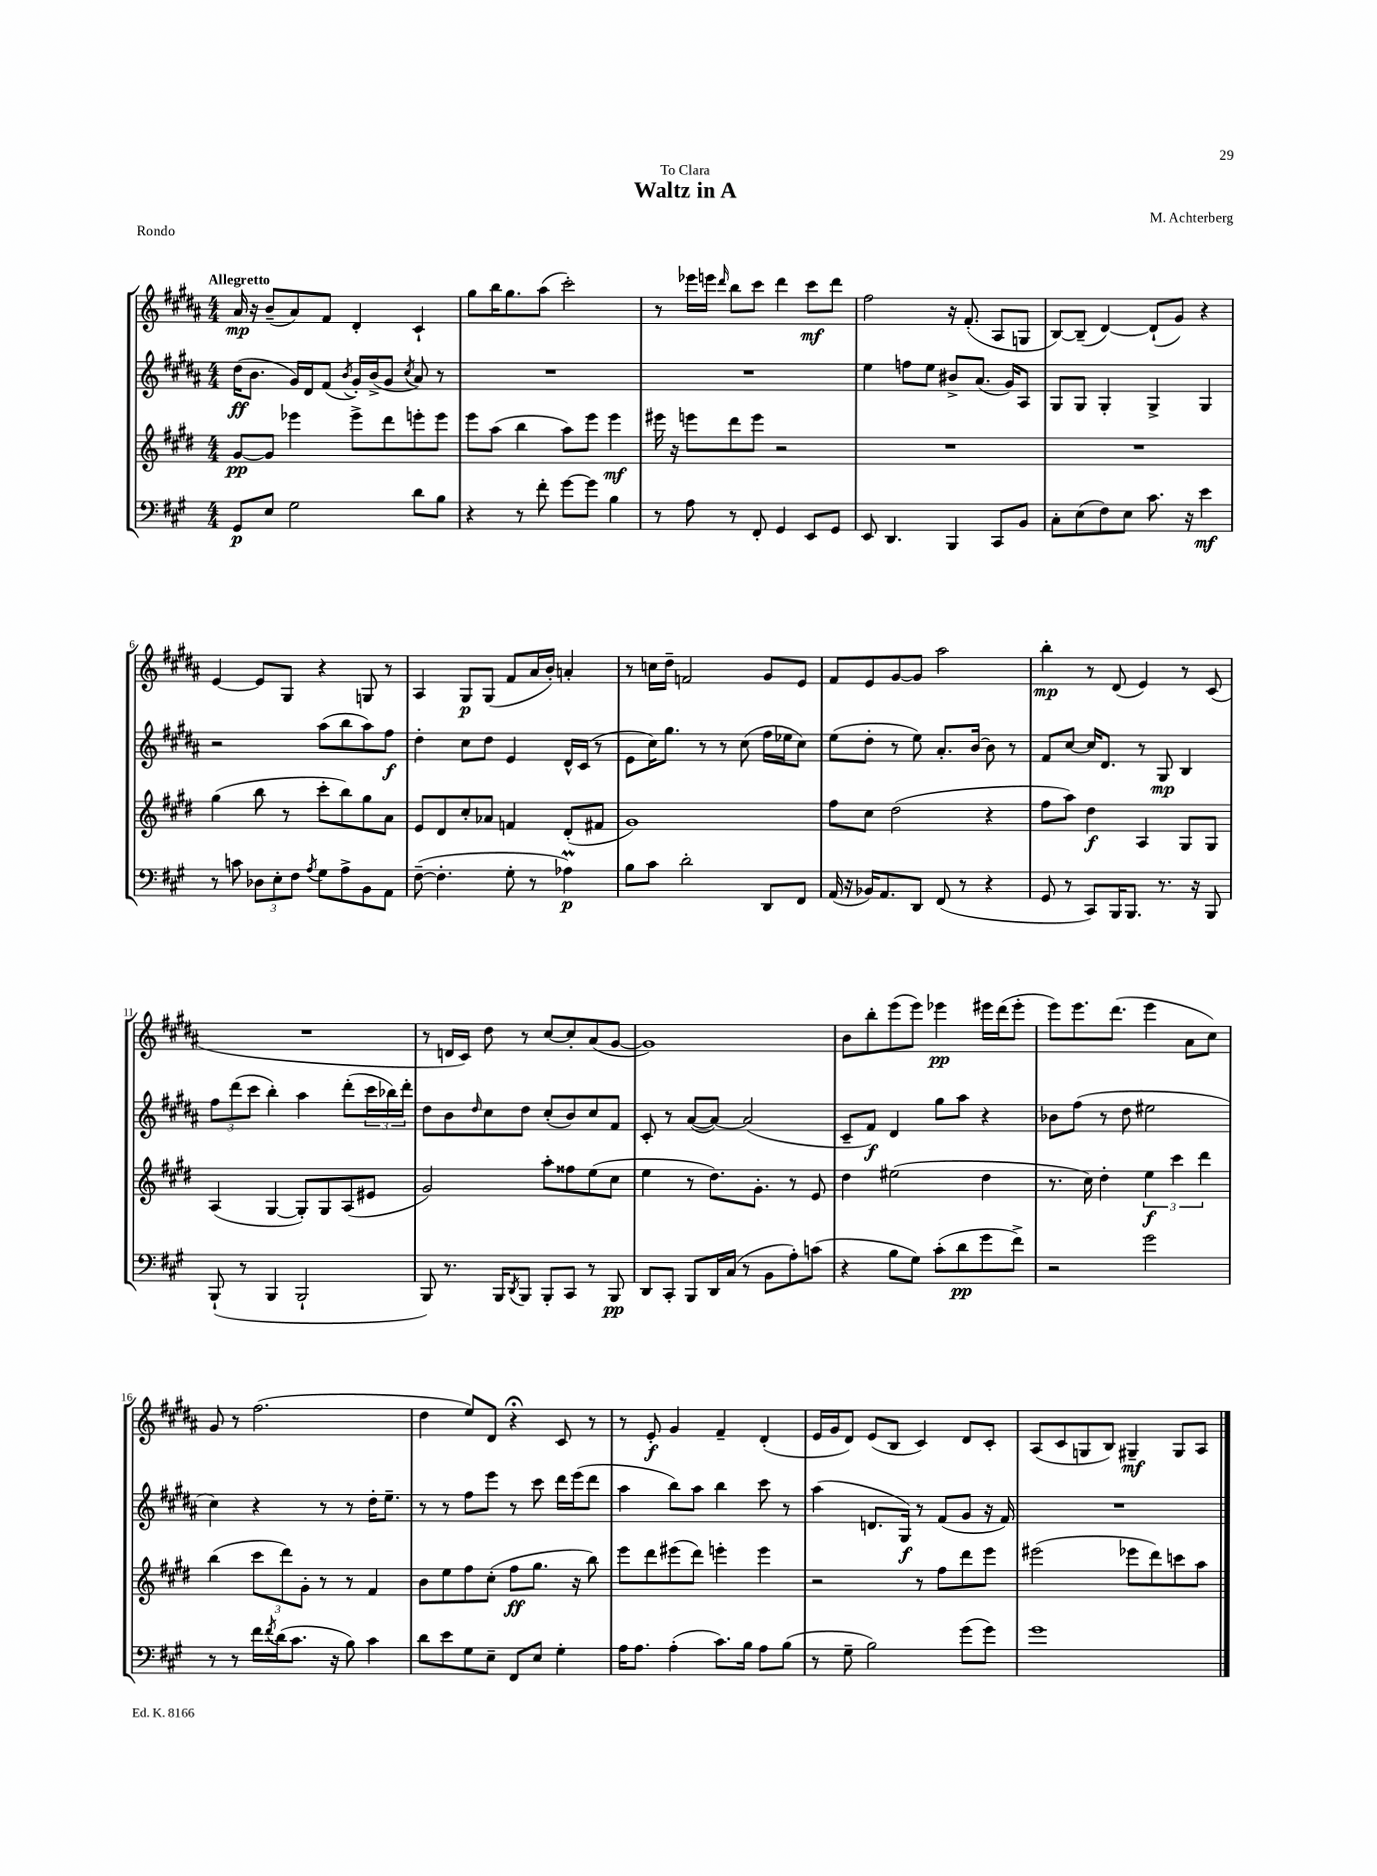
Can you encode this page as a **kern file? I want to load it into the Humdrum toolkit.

**kern	**dynam	**kern	**dynam	**kern	**dynam	**kern	**dynam
*part4	*part4	*part3	*part3	*part2	*part2	*part1	*part1
*staff4	*staff4	*staff3	*staff3	*staff2	*staff2	*staff1	*staff1
*clefF4	*	*clefG2	*	*clefG2	*	*clefG2	*
*k[f#c#g#]	*	*k[f#c#g#d#]	*	*k[f#c#g#d#a#]	*	*k[f#c#g#d#a#]	*
*M4/4	*	*M4/4	*	*M4/4	*	*M4/4	*
=1	=1	=1	=1	=1	=1	=1	=1
!	!	!	!	!	!	!LO:TX:a:B:t=Allegretto	!
8GG#/L	p	[8g#/L	pp	(16dd#\KL	ff	16a#/	mp
.	.	.	.	8.b\J	.	16r	.
8E/J	.	8g#/J]	.	.	.	(8b~/L	.
2G#\	.	4eee-X\	.	16g#/LL)	.	8a#/)	.
.	.	.	.	16d#/J	.	.	.
.	.	.	.	(8f#/J	.	8f#/J	.
.	.	.	.	8qb/	.	.	.
.	.	8eee-^\L	.	16g#'/LL)	.	4d#'/	.
.	.	.	.	(16b^/J	.	.	.
.	.	8ddd#\	.	8g#/J	.	.	.
.	.	.	.	8qcc#/	.	.	.
8d\L	.	8eeen'\	.	8a#/)	.	4c#`/	.
8B\J	.	8eee\J	.	8r	.	.	.
=2	=2	=2	=2	=2	=2	=2	=2
4r	.	8eee\L	.	1r	.	8gg#\L	.
.	.	(8aa\J	.	.	.	16bb\K	.
.	.	.	.	.	.	8.gg#\	.
8r	.	4bb\	.	.	.	.	.
8f#'\	.	.	.	.	.	(8aa#\J	.
[8g#\L	.	8aa\L)	.	.	.	2ccc#'\)	.
8g#\J]	.	8eee\J	.	.	.	.	.
4B\	.	4eee\	mf	.	.	.	.
=3	=3	=3	=3	=3	=3	=3	=3
8r	.	16eee#X\	.	1r	.	8r	.
.	.	16r	.	.	.	.	.
8A\	.	8eeen\L	.	.	.	16eee-X\LL	.
.	.	.	.	.	.	16eeen\JJ	.
.	.	.	.	.	.	16qqddd#/	.
8r	.	8ddd#\	.	.	.	8bb\L	.
8FF#'/	.	8eee\J	.	.	.	8ccc#\J	.
4GG#/	.	2r	.	.	.	4ddd#\	.
8EE/L	.	.	.	.	.	8ccc#\L	mf
8GG#/J	.	.	.	.	.	8ddd#\J	.
=4	=4	=4	=4	=4	=4	=4	=4
8EE/	.	1r	.	4ee\	.	2ff#\	.
4.DD/	.	.	.	.	.	.	.
.	.	.	.	8ffn\L	.	.	.
.	.	.	.	8ee\J	.	.	.
4BBB/	.	.	.	8b#X^/L	.	16r	.
.	.	.	.	.	.	(8.f#'/	.
.	.	.	.	(8.a#/J	.	.	.
8CC#/L	.	.	.	.	.	8A#/L	.
.	.	.	.	16g#/KL)	.	.	.
8BB/J	.	.	.	8A#/J	.	8Gn/J	.
=5	=5	=5	=5	=5	=5	=5	=5
8C#'\L	.	1r	.	8G#/L	.	[8B/L)	.
(8E\	.	.	.	8G#/J	.	(8B~/J]	.
8F#\)	.	.	.	4G#'/	.	[4d#/)	.
8E\J	.	.	.	.	.	.	.
8.c#\	.	.	.	4G#^/	.	(8d#`/L]	.
.	.	.	.	.	.	8g#/J)	.
16r	.	.	.	.	.	.	.
4e\	mf	.	.	4G#/	.	4r	.
!!LO:LB:g=z
=6	=6	=6	=6	=6	=6	=6	=6
8r	.	(4gg#\	.	2r	.	[4e/	.
8cn\	.	.	.	.	.	.	.
12D-X\L	.	8bb\	.	.	.	8e/L]	.
12E'\	.	.	.	.	.	.	.
.	.	8r	.	.	.	8G#/J	.
12F#\J	.	.	.	.	.	.	.
8qA/	.	.	.	.	.	.	.
8G#\L	.	8ccc#'\L	.	(8aa#\L	.	4r	.
8A^\	.	8bb\)	.	8bb\	.	.	.
8BB\	.	8gg#\	.	8aa#\)	.	8Gn/	.
8AA\J	.	8a\J	.	8ff#\J	f	8r	.
=7	=7	=7	=7	=7	=7	=7	=7
([8F#~\	.	8e/L	.	4dd#'\	.	4A#/	.
4.F#'\]	.	8d#/	.	.	.	.	.
.	.	8cc#'/	.	8cc#\L	.	8G#/L	p
.	.	8a-X/J	.	8dd#\J	.	(8G#/J	.
8G#'\	.	4fn/	.	4e/	.	8f#/L	.
8r	.	.	.	.	.	16a#/L	.
.	.	.	.	.	.	16b'/JJ)	.
4A-XM\)	p	(8d#'/L	.	16d#^^/LL	.	4an'/	.
.	.	.	.	(16c#/JJ	.	.	.
.	.	8f#X/J	.	8r	.	.	.
=8	=8	=8	=8	=8	=8	=8	=8
8B\L	.	1g#)	.	8e\L	.	8r	.
8c#\J	.	.	.	16cc#\K)	.	16ccn\LL	.
.	.	.	.	8.gg#\J	.	16dd#~\JJ	.
2d'\	.	.	.	.	.	2fn/	.
.	.	.	.	8r	.	.	.
.	.	.	.	8r	.	.	.
.	.	.	.	(8cc#\	.	.	.
8DD/L	.	.	.	16ff#\LL	.	8g#/L	.
.	.	.	.	16ee-X\J	.	.	.
8FF#/J	.	.	.	8cc#\J)	.	8e/J	.
=9	=9	=9	=9	=9	=9	=9	=9
(16AA/	.	8ff#\L	.	(8ee\L	.	8f#/L	.
16r	.	.	.	.	.	.	.
16BB-X/KL)	.	8cc#\J	.	8dd#'\J	.	8e/	.
8.AA/	.	.	.	.	.	.	.
.	.	(2dd#\	.	8r	.	[8g#/	.
8DD/J	.	.	.	8ee\)	.	8g#/J]	.
(8FF#/	.	.	.	8.a#'/L	.	2aa#\	.
8r	.	.	.	.	.	.	.
.	.	.	.	[16b/Jk	.	.	.
4r	.	4r	.	8b\]	.	.	.
.	.	.	.	8r	.	.	.
=10	=10	=10	=10	=10	=10	=10	=10
8GG#/	.	8ff#\L	.	8f#/L	.	4bb'\	mp
8r	.	8aa\J)	.	[8cc#/J	.	.	.
8CC#/L)	.	4dd#\	f	16cc#/KL]	.	8r	.
.	.	.	.	8.d#/J	.	.	.
16BBB/K	.	.	.	.	.	(8d#/	.
8.BBB/J	.	.	.	.	.	.	.
.	.	4A/	.	8r	.	4e/)	.
8.r	.	.	.	8G#/	mp	.	.
.	.	8G#/L	.	4B/	.	8r	.
16r	.	.	.	.	.	.	.
8BBB/	.	8G#/J	.	.	.	(8c#/	.
!!LO:LB:g=z
=11	=11	=11	=11	=11	=11	=11	=11
(8BBB`/	.	(4A/	.	12ff#\L	.	1r	.
.	.	.	.	(12ddd#\	.	.	.
8r	.	.	.	.	.	.	.
.	.	.	.	12ccc#\J	.	.	.
4BBB/	.	[4G#/	.	4bb'\)	.	.	.
2BBB`/	.	8G#'/L])	.	4aa#\	.	.	.
.	.	8G#/	.	.	.	.	.
.	.	(8A/	.	(8ddd#'\L	.	.	.
.	.	8e#X/J	.	24ccc#\L	.	.	.
.	.	.	.	24bb-X\)	.	.	.
.	.	.	.	24ddd#'\JJ	.	.	.
=12	=12	=12	=12	=12	=12	=12	=12
8BBB/)	.	2g#/)	.	8dd#\L	.	8r	.
8.r	.	.	.	8b\	.	16dn/LL	.
.	.	.	.	.	.	16c#/JJ)	.
.	.	.	.	16qqdd#/	.	.	.
.	.	.	.	8cc#\	.	8dd#\	.
16BBB/KL	.	.	.	.	.	.	.
8qDD/	.	.	.	.	.	.	.
8BBB/J	.	.	.	8dd#\J	.	8r	.
8BBB'/L	.	8aa'\L	.	(8cc#'/L	.	[8cc#/L	.
8CC#/J	.	8ff##X\	.	8b/)	.	8cc#'/]	.
8r	.	(8ee\	.	8cc#/	.	(8a#/	.
8BBB/	pp	8cc#\J	.	8f#/J	.	[8g#/J	.
=13	=13	=13	=13	=13	=13	=13	=13
8DD/L	.	4ee\	.	8c#'/	.	1g#])	.
8CC#'/J	.	.	.	8r	.	.	.
8BBB/L	.	8r	.	([8a#/L	.	.	.
16DD/L	.	8.dd#\L)	.	8a#/J_)	.	.	.
(16C#/JJ	.	.	.	.	.	.	.
8r	.	.	.	(2a#/]	.	.	.
.	.	8.g#'\J	.	.	.	.	.
8BB\L	.	.	.	.	.	.	.
8A'\)	.	8r	.	.	.	.	.
(8cn\J	.	8e/	.	.	.	.	.
=14	=14	=14	=14	=14	=14	=14	=14
4r	.	4dd#\	.	8c#~/L	.	8b\L	.
.	.	.	.	8f#/J)	f	8bb'\	.
8B\L	.	(2ee#X\	.	4d#/	.	(8eee\	.
8G#\J)	.	.	.	.	.	8eee\J)	.
(8c#'\L	.	.	.	8gg#\L	.	4eee-X\	pp
8d\	pp	.	.	8aa#\J	.	.	.
8g#\	.	4dd#\	.	4r	.	16eee#X\LL	.
.	.	.	.	.	.	(16ddd#\J	.
8f#^\J)	.	.	.	.	.	8eee#'\J	.
=15	=15	=15	=15	=15	=15	=15	=15
2r	.	8.r	.	8b-X\L	.	8eee\L)	.
.	.	.	.	(8ff#\J	.	8.eee\	.
.	.	16cc#\)	.	.	.	.	.
.	.	4dd#'\	.	8r	.	.	.
.	.	.	.	.	.	(8.ddd#\J	.
.	.	.	.	8dd#\	.	.	.
2g#\	.	6ee\	f	2ee#X\	.	4eee\	.
.	.	6ccc#\	.	.	.	.	.
.	.	.	.	.	.	8a#\L	.
.	.	6ddd#\	.	.	.	.	.
.	.	.	.	.	.	8cc#\J)	.
!!LO:LB:g=z
=16	=16	=16	=16	=16	=16	=16	=16
8r	.	(4bb\	.	4cc#\)	.	8g#/	.
8r	.	.	.	.	.	8r	.
16f#\LL	.	12ccc#\L	.	4r	.	(2.ff#\	.
8qf#/	.	.	.	.	.	.	.
(16d\J	.	.	.	.	.	.	.
.	.	12ddd#\)	.	.	.	.	.
8.c#\J	.	.	.	.	.	.	.
.	.	12g#'\J	.	.	.	.	.
.	.	8r	.	8r	.	.	.
16r	.	.	.	.	.	.	.
8B\)	.	8r	.	8r	.	.	.
4c#\	.	4f#/	.	16dd#'\KL	.	.	.
.	.	.	.	8.ee~\J	.	.	.
=17	=17	=17	=17	=17	=17	=17	=17
8d\L	.	8b\L	.	8r	.	4dd#\	.
8e\	.	8ee\	.	8r	.	.	.
8G#\	.	8ff#\	.	8ff#\L	.	8ee/L)	.
8E~\J	.	(8cc#'\J	.	8eee\J	.	8d#/J	.
8FF#/L	.	8ff#\L	ff	8r	.	4r;<	.
8E/J	.	8.gg#\J	.	8ccc#\	.	.	.
4G#'\	.	.	.	16ddd#\LL	.	8c#/	.
.	.	16r	.	(16eee\J	.	.	.
.	.	8bb\)	.	8ddd#\J	.	8r	.
=18	=18	=18	=18	=18	=18	=18	=18
16A\KL	.	8eee\L	.	4aa#\	.	8r	.
8.A\J	.	.	.	.	.	.	.
.	.	8ddd#\	.	.	.	8e'/	f
(4A'\	.	(8eee#X\	.	8bb\L)	.	4g#/	.
.	.	8ddd#\J)	.	8aa#\J	.	.	.
8.c#\L)	.	4eeen'\	.	4bb\	.	4f#~/	.
16B\Jk	.	.	.	.	.	.	.
8A\L	.	4eee\	.	8ccc#\	.	(4d#'/	.
(8B\J	.	.	.	8r	.	.	.
=19	=19	=19	=19	=19	=19	=19	=19
8r	.	2r	.	(4aa#\	.	16e/LL	.
.	.	.	.	.	.	16g#/J	.
8G#~\	.	.	.	.	.	8d#/J)	.
2B\)	.	.	.	8.dn/L	.	(8e/L	.
.	.	.	.	.	.	8B/J	.
.	.	.	.	16G#/Jk)	f	.	.
.	.	8r	.	8r	.	4c#/)	.
.	.	8ff#\L	.	(8f#/L	.	.	.
(8g#\L	.	8ddd#\	.	8g#/J	.	8d#/L	.
8g#\J)	.	8eee\J	.	16r	.	8c#'/J	.
.	.	.	.	16f#/)	.	.	.
=20	=20	=20	=20	=20	=20	=20	=20
1g#	.	(2eee#X\	.	1r	.	(8A#/L	.
.	.	.	.	.	.	8c#/	.
.	.	.	.	.	.	8Gn/	.
.	.	.	.	.	.	8B/J)	.
.	.	8eee-X\L	.	.	.	4G#X~/	mf
.	.	8ddd#\)	.	.	.	.	.
.	.	8cccn\	.	.	.	8G#/L	.
.	.	8aa\J	.	.	.	8A#/J	.
==	==	==	==	==	==	==	==
*-	*-	*-	*-	*-	*-	*-	*-
